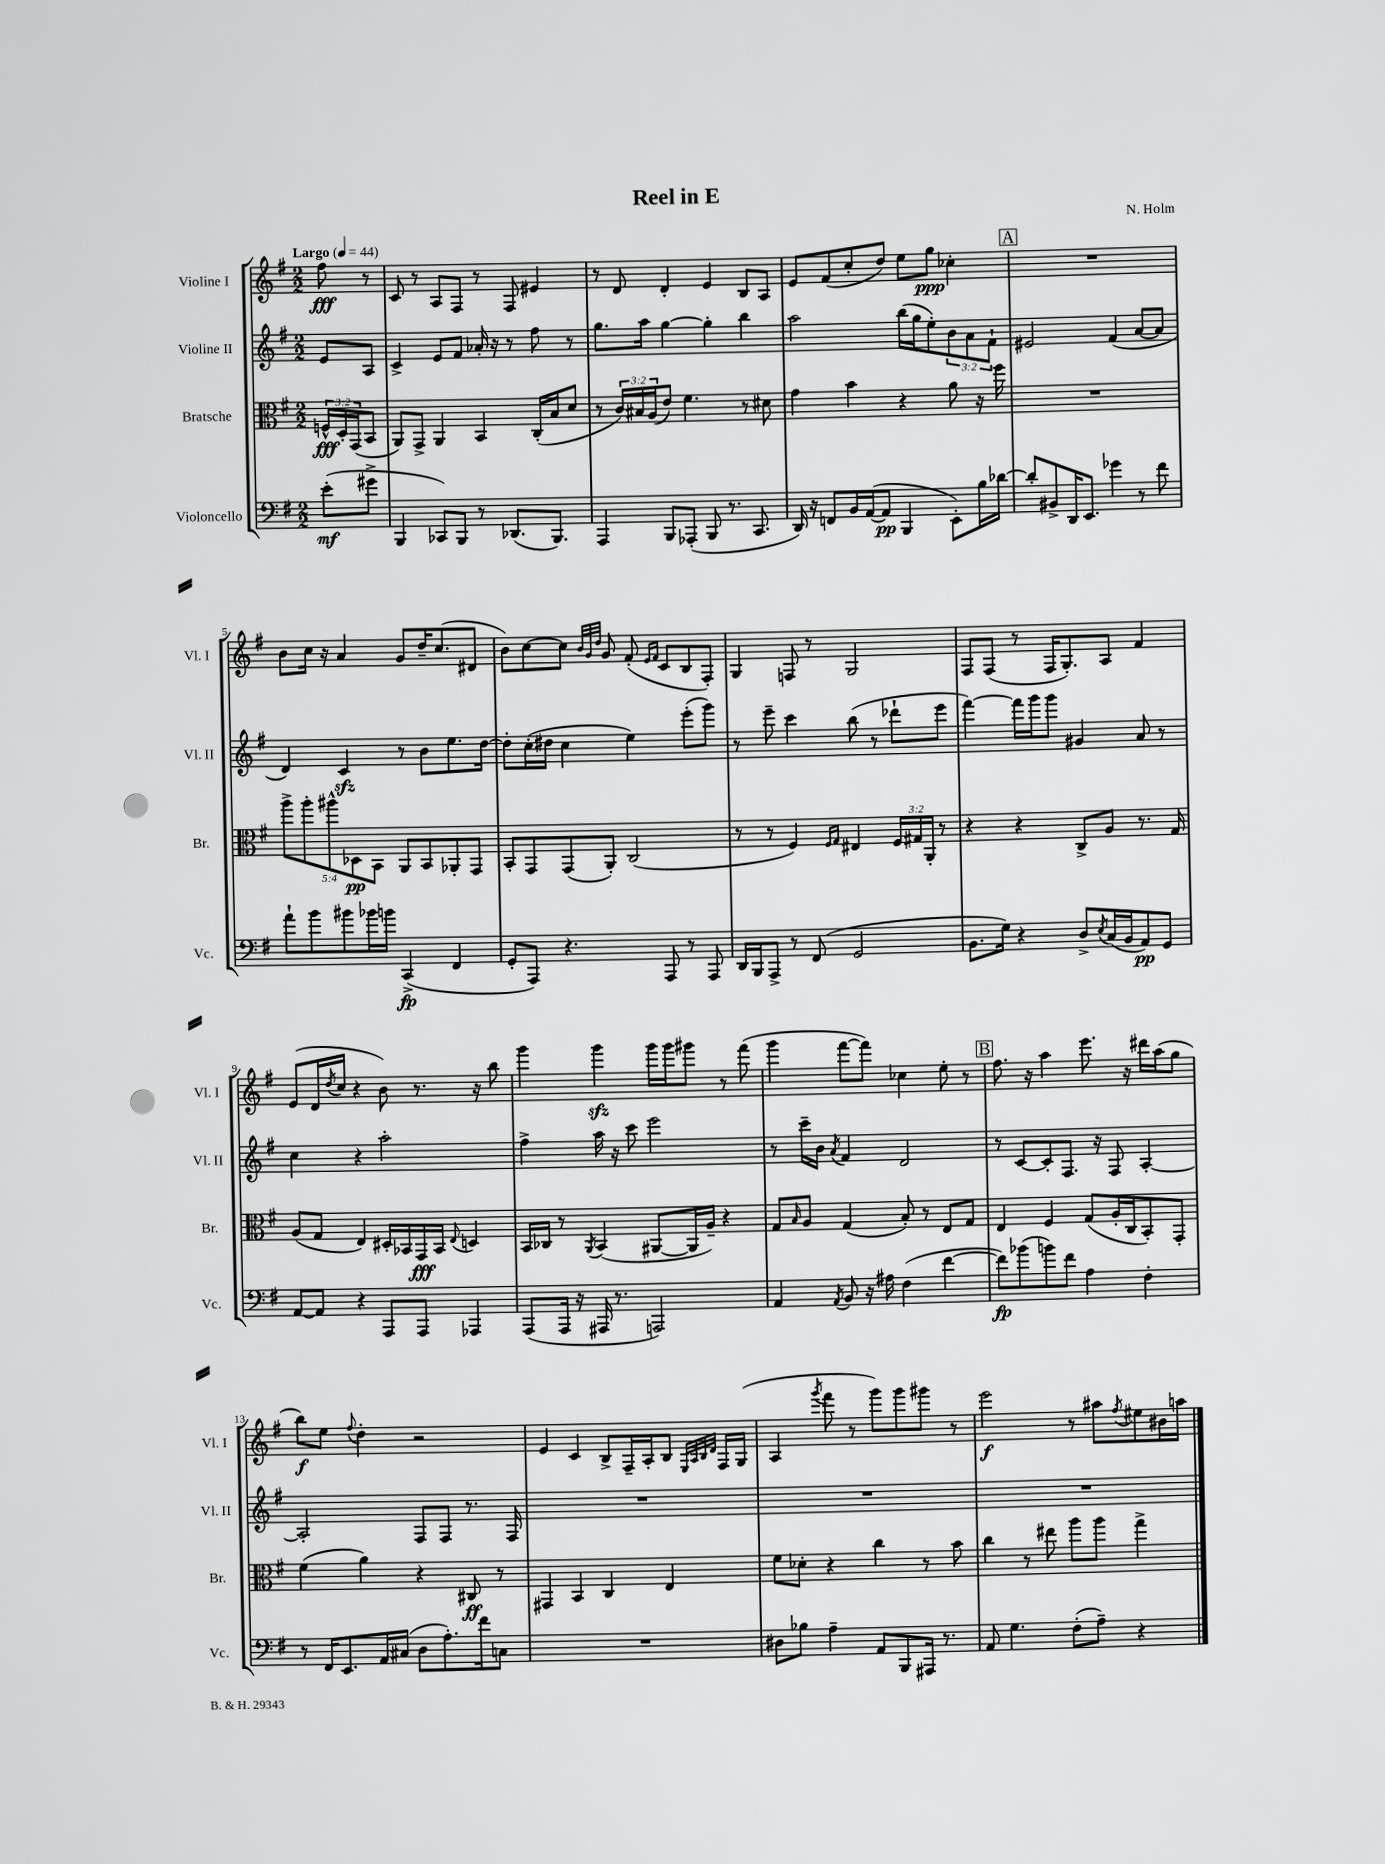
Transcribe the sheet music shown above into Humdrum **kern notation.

**kern	**kern	**kern	**kern
*staff4	*staff3	*staff2	*staff1
*clefF4	*clefC3	*clefG2	*clefG2
*k[f#]	*k[f#]	*k[f#]	*k[f#]
*M2/2	*M2/2	*M2/2	*M2/2
*MM44	*MM44	*MM44	*MM44
(8e'	24F^^	8e	8ff#
.	24D'	.	.
.	(24GG	.	.
8g#^	8BB	8A	8r
=	=	=	=
4BBB	8AA)	4c^	8c
.	8GG^	.	8r
8CC-)	4AA	8e	8A
8BBB	.	8f#	8F#
8r	4BB	16a-'	8r
.	.	16r	.
(8.DD-	.	8r	8F#
.	(16C'	8ff#	4e#
8.BBB)	16B	.	.
.	8d	8r	.
=	=	=	=
4AAA	8r	8.gg	8r
.	24c)	.	8d
.	24B#	.	.
.	.	16aa	.
.	(24A	.	.
8BBB	8e)	[4gg	4d'
(8AAA-'	4.f#	.	.
8BBB	.	4gg']	4e
8.r	.	.	.
.	8r	4bb	8B
8.CC	.	.	.
.	8d#	.	8A
=	=	=	=
16DD)	4g	2aa	8e
16r	.	.	.
8FF	.	.	(8f#
16BB	4b	.	8cc'
([16AA	.	.	.
8AA]	.	.	8dd)
4BBB	4r	(16bb	8ee
.	.	16gg	.
.	.	8ee')	8gg
8EE')	8a	12b	4cc-'
.	.	12a	.
16B	16r	.	.
.	.	12f#`	.
[16d-	16ff#	.	.
=	=	=	=
8d-']	1r	2e#	1r
8BB#^	.	.	.
16DD	.	.	.
8.EE	.	.	.
4g-	.	(4f#	.
8r	.	[8a	.
8f#	.	8a]	.
=	=	=	=
8a`	10aa^	4d)	8b
.	10aa'	.	.
8b	.	.	16cc
.	.	.	16r
.	10aa#^^	.	.
8b#	.	4c	4a
.	10D-	.	.
16b-	.	.	.
.	10BB	.	.
16b	.	.	.
(4CC^	8AA	8r	8g
.	8BB	8b	16dd~
.	.	.	(8.cc
4FF#	8AA-'	8.ee	.
.	8GG	.	8d#
.	.	[16dd	.
=	=	=	=
8GG'	8BB'	8dd']	8b)
8AAA)	8GG	(16cc'	[8cc
.	.	16dd#	.
4.r	(8GG	4cc	8cc]
.	.	.	32qqb
.	.	.	32qqg
.	.	.	32qqdd
.	8AA')	.	8g
.	(2C	4ee)	(8f#'
.	.	.	16qqe
.	.	.	16qqf#
8AAA	.	.	8c
8r	.	(8eee'	8B
8AAA	.	8ggg)	8F#')
=	=	=	=
16DD	8r	8r	4G
16BBB	.	.	.
8AAA^	8r	8eee~	.
8r	4F#)	4ccc	8F
(8FF#	.	.	8r
.	16qqF#	.	.
.	16qqG	.	.
2GG	4E#	(8bb	2G
.	.	8r	.
.	24F#	8ddd-`	.
.	24G#	.	.
.	24AA'	.	.
.	8r	8eee	.
=	=	=	=
8.BB	4r	[4fff#)	8F#
.	.	.	(8F#
16G)	.	.	.
4r	4r	16fff#]	8r
.	.	16ggg	.
.	.	8ggg	16F#
.	.	.	8.G')
8D^	8C^	4g#	.
8qE	.	.	.
(16C	8A	.	8A
16BB	.	.	.
8AA)	8.r	8a	4f#
8GG	.	8r	.
.	16G	.	.
=	=	=	=
[8AA	(8A	4cc	(8e
8AA]	8G	.	16d
.	.	.	8qdd
.	.	.	16cc
4r	4E)	4r	4r
8AAA	16D#'	2aa'	8b)
.	16BB-	.	.
8AAA	16GG	.	8.r
.	16BB-	.	.
.	8qqE	.	.
4AAA-	4D	.	.
.	.	.	16r
.	.	.	8bb
=	=	=	=
(8AAA	16BB	4ff#^	4ggg
.	16C-	.	.
16AAA	8r	.	.
16r	.	.	.
.	8qAA	.	.
16AAA#	(4BB	16aa	4ggg
8.r	.	16r	.
.	.	8ccc	.
2AAA)	[8AA#	2eee	16ggg
.	.	.	16ggg
.	16AA#]	.	8ggg#
.	16A~)	.	.
.	4r	.	8r
.	.	.	(8fff#
=	=	=	=
4AA	8G	8r	4ggg
.	16qqB	.	.
.	8A	16ccc~	.
.	.	16b	.
8qAA	.	8qa	.
8BB	(4G	4f#	[8fff#
16r	.	.	8fff#])
16A#	.	.	.
(4F#	8B')	2d	4cc-
.	8r	.	.
[4f#	8E	.	8ee'
.	8G	.	8r
=	=	=	=
8f#])	4E	8r	8.ff#
(8b-	.	[8c	.
.	.	.	16r
8b)	4F#	8c']	4aa
8f#	.	8.F#	.
4A	(8G	.	8.eee
.	.	16r	.
.	16A'	8F#	.
.	16C	.	16r
4F#'	8BB')	[4A'	16ddd#
.	.	.	(16aa
.	8GG'	.	8gg
=	=	=	=
8r	(4f#	2A']	8bb)
16FF#	.	.	8ee
8.EE	.	.	.
.	.	.	8qqff#
.	4a)	.	4dd'
16AA	.	.	.
(16C#	.	.	.
8D	4r	8F#	2r
8.A')	.	8F#	.
.	8C#	8.r	.
16f#	.	.	.
8C	8r	.	.
.	.	16F#	.
=	=	=	=
1r	4GG#	1r	4e
.	4BB	.	4c
.	4C	.	8B^
.	.	.	16F#~
.	.	.	16A'
.	4E	.	8B
.	.	.	32qqE
.	.	.	32qqA
.	.	.	32qqB
.	.	.	32qqd
.	.	.	16F#
.	.	.	(16G
=	=	=	=
8D#	8f#	1r	4A
8B-	8d-'	.	.
.	.	.	8qggg
4A~	4r	.	8fff#
.	.	.	8r
8AA	4cc	.	8ggg)
8BBB	.	.	8ggg
16AAA#	8r	.	8ggg#
8.r	.	.	.
.	8b	.	8r
=	=	=	=
8AA	4cc	1r	2eee
4.G	.	.	.
.	8r	.	.
.	8ee#	.	.
(8F#'	8aa	.	8r
8A~)	8aa	.	8aa#
.	.	.	8qff#
4r	4gg^	.	8ee#
.	.	.	16b#
.	.	.	16aa
==	==	==	==
*-	*-	*-	*-
